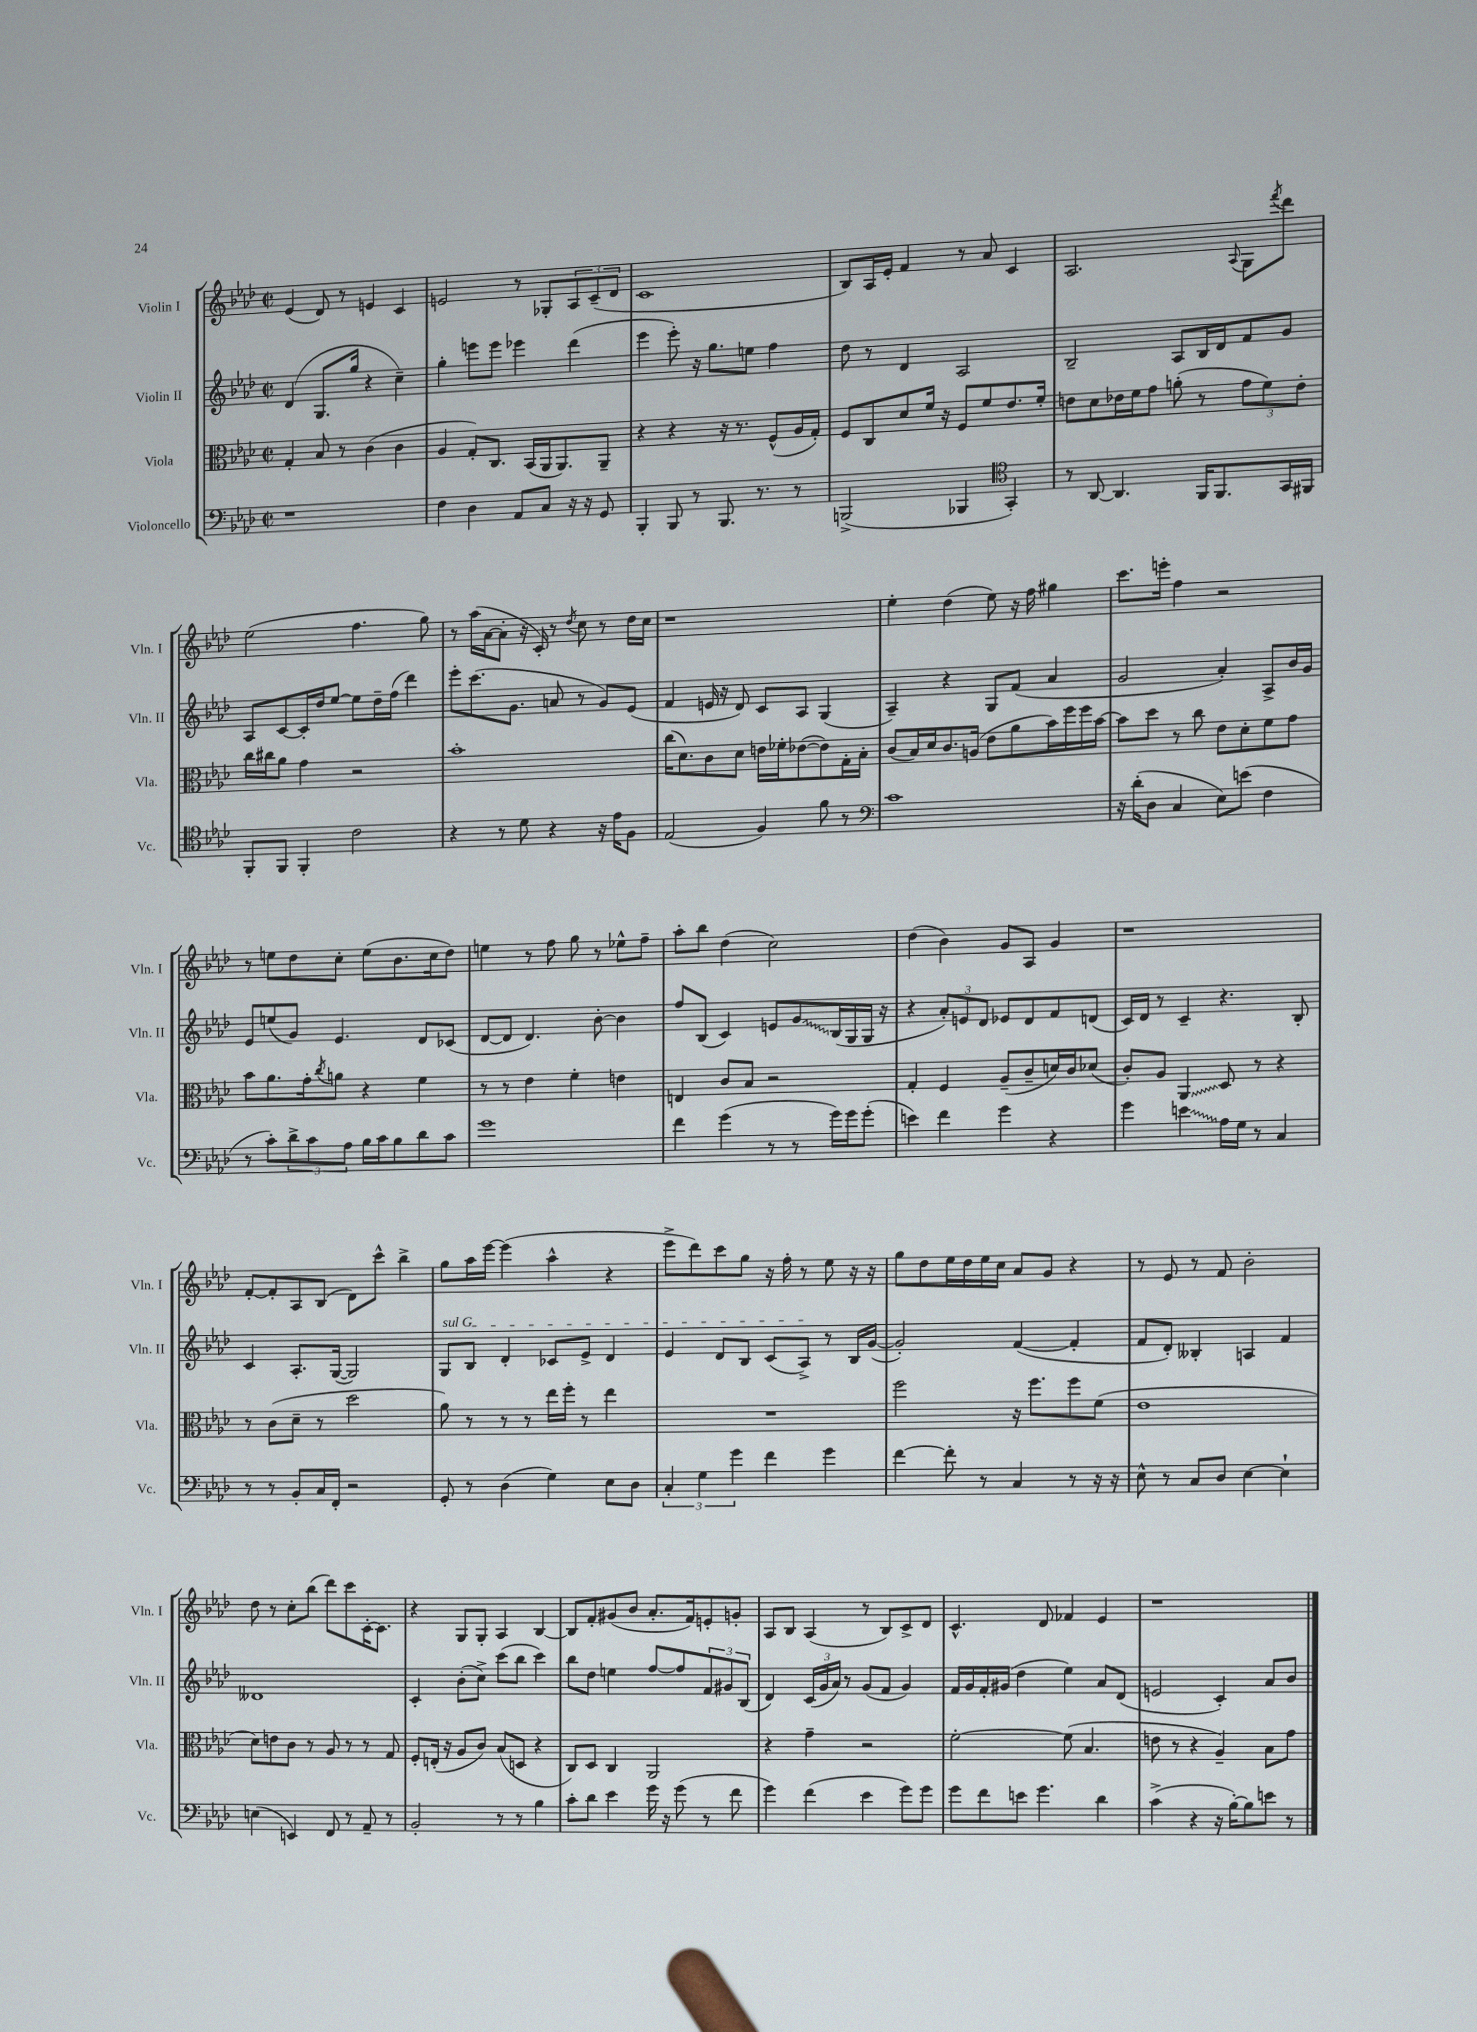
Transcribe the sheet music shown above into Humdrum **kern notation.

**kern	**kern	**kern	**kern
*staff4	*staff3	*staff2	*staff1
*clefF4	*clefC3	*clefG2	*clefG2
*k[b-e-a-d-]	*k[b-e-a-d-]	*k[b-e-a-d-]	*k[b-e-a-d-]
*M2/2	*M2/2	*M2/2	*M2/2
*met(c|)	*met(c|)	*met(c|)	*met(c|)
1r	4G'	(4d-	(4e-
.	8B-	8.G	8d-)
.	8r	.	8r
.	.	16gg	.
.	(4c	4r	4e
.	4c	4cc~)	4c
=	=	=	=
4F	4A-	4gg'	2e
4D-	8G')	8eee	.
.	8.C	8eee	.
8AA-	.	4eee-	8r
.	(16BB-	.	.
8C	16AA-	.	8G-'
.	8.AA-)	.	.
16r	.	(4ddd-	12A-
16r	.	.	.
.	.	.	(12c~
8GG	8AA-~	.	.
.	.	.	12d-
=	=	=	=
4BBB-'	4r	4eee-	1c
8BBB-	4r	8eee-')	.
8r	.	16r	.
.	.	8.gg	.
8.BBB-	16r	.	.
.	8.r	.	.
.	.	8ee	.
8.r	.	.	.
.	(8F^^	4ff	.
8r	16A-	.	.
.	16G')	.	.
=	=	=	=
(2BBB^	8F	8dd-	8B-)
.	8C	8r	16A-
.	.	.	16e-'
.	8d-	4d-	4f
.	16f	.	.
.	16r	.	.
4BBB-	8F	2A-	8r
.	8f	.	8a-
*clefC4	*	*	*
4GG')	8.e-	.	4c
.	16f'	.	.
=	=	=	=
8r	8e	2B-~	2.A-
[8AA-	8d-	.	.
4.AA-]	16e-	.	.
.	16f	.	.
.	8g	.	.
.	(8a'	8A-	.
16FF	8r	16B-	.
8.FF	.	16d-	.
.	.	.	8qqA-
.	12g	8f	8G
.	12f)	.	.
.	.	.	8qfff
16GG	.	8g	8ddd-
.	12e-'	.	.
16FF#	.	.	.
=	=	=	=
8FF'	16cc	8A-	(2ee-
.	16cc#	.	.
8FF	8a-	[8c	.
4FF'	4g	16c']	.
.	.	16dd-	.
.	.	[8ee-	.
2c	2r	8ee-]	4.ff
.	.	16dd-~	.
.	.	(16ff	.
.	.	4ddd-)	.
.	.	.	8gg)
=	=	=	=
4r	1b-'	8eee-'	8r
.	.	(8.ccc	(16aa-
.	.	.	[16a-
8r	.	.	8a-']
.	.	8.g	.
8d-	.	.	16r
.	.	.	16c')
4r	.	8a	8r
.	.	.	8qdd-
.	.	8r	8cc
16r	.	8g)	8r
16e-	.	.	.
8F	.	(8e-	16dd-
.	.	.	16cc
=	=	=	=
(2E-	(16cc	4f	1r
.	8.d-)	.	.
.	8c	16e	.
.	.	16r	.
.	8d-	8d-)	.
4F)	16e	8c	.
.	16f-'	.	.
.	([8e-	8A-	.
8f	8e-])	(4G	.
8r	16G'	.	.
.	16B-'	.	.
=	=	=	=
*clefF4	*	*	*
1c	(8c	4A-~)	4ee-'
.	16B-)	.	.
.	16d-	.	.
.	8.c	4r	(4dd-
.	(16A	.	.
.	8e-	8G	8ee-)
.	8a-	(8f	16r
.	.	.	16ff
.	16b-)	4a-	4gg#
.	16ff	.	.
.	16ff	.	.
.	[16b-	.	.
=	=	=	=
16r	8b-]	2g	8.ccc
(16d-'	.	.	.
8D-	8dd-	.	.
.	.	.	16eee'
4C	8r	.	4ff
.	8cc	.	.
8E-)	8e-	4a-')	2r
(8e	8d-'	.	.
4F	8f	8A-^	.
.	8g	16b-	.
.	.	16g	.
=	=	=	=
8r	8b-	8e-	8r
8c')	8.a-	(8ee	8ee
12d-^	.	8g)	8dd-
.	16g'	.	.
12c	.	.	.
.	8qcc	.	.
.	8a	4.e-	8cc'
12A-	.	.	.
16B-	4r	.	(8ee
16c	.	.	.
8B-	.	.	8.b-
8d-	4f	8d-	.
.	.	.	16cc
8c	.	(8c-	8dd-)
=	=	=	=
1g	8r	[8d-	4ee
.	8r	8d-]	.
.	4e-	4.d-)	8r
.	.	.	8ff
.	4f'	.	8gg
.	.	[8b-'	8r
.	4e	4b-]	8ee-^^
.	.	.	8ff~
=	=	=	=
4f	4E	8ff	8aa-'
.	.	(8B-	8bb-
(4g	8c	4c)	(4dd-
.	8B-	.	.
8r	2r	8e	2cc)
8r	.	8g	.
16g)	.	(16B-	.
16g	.	16G	.
(8g'	.	16G	.
.	.	16r	.
=	=	=	=
4e)	4G'	4r	(4dd-
4f	4F	12a-')	4b-)
.	.	12e	.
.	.	12d-	.
4g	(8A-~	8e-	8g
.	8c~	8d-	8A-
4r	16d)	8f	4g
.	16c	.	.
.	(8d-	(8d	.
=	=	=	=
4g	8c')	16c)	1r
.	.	16d-	.
.	8A-	8r	.
4e	4AA-	4c~	.
16A-	8D-	4.r	.
16G	.	.	.
8r	8r	.	.
4C	4r	.	.
.	.	8B-'	.
=	=	=	=
8r	8r	4c	[8f'
8r	(8c	.	8f']
8BB-'	8d-~	8.A-'	8A-
16C	8r	.	(8B-
16FF'	.	([16G	.
2r	2dd-	2G])	8d-)
.	.	.	8ccc^^
.	.	.	4bb-^
=	=	=	=
8GG'	8a-)	8G	8gg
8r	8r	8B-	16aa-
.	.	.	[16eee-
(4D-	8r	4d-'	(4eee-]
.	8r	.	.
4G)	16ee-	8c-	4aa-^^
.	16ff'	.	.
.	8r	8e-^	.
8E-	4ee-	4d-	4r
8D-	.	.	.
=	=	=	=
6C'	1r	4e-	8eee-^
.	.	.	8ddd-)
6G	.	.	.
.	.	8d-	8ccc
6g	.	.	.
.	.	8B-	8gg
4f	.	(8c	16r
.	.	.	16ff'
.	.	8A-^)	8r
4g	.	8r	8ee-
.	.	16B-	16r
.	.	([16g	16r
=	=	=	=
[4f	2ff	2g'])	8gg
.	.	.	8dd-
8f']	.	.	16ee-
.	.	.	16dd-
8r	.	.	16ee-
.	.	.	16cc
4C	16r	([4f	8a-
.	8.ff	.	.
.	.	.	8g
8r	8ff	4f']	4r
16r	(8f	.	.
16r	.	.	.
=	=	=	=
8E-^^	1e-	8f	8r
8r	.	8d-')	8e-
8C	.	4B--'	8r
8D-	.	.	8f
[4E-	.	4A	2b-'
4E-`]	.	4f	.
=	=	=	=
(4E	8d-)	1d--	8dd-
.	8e	.	8r
4EE)	8c	.	8cc'
.	8r	.	(8bb-
8FF	8A-	.	8ddd-)
8r	8r	.	8ccc
8AA-~	8r	.	[16c'
.	.	.	8.c]
8r	8G	.	.
=	=	=	=
2BB-'	8F'	4c'	4r
.	(16E'	.	.
.	16r	.	.
.	8A-	(8b-'	8G
.	8c)	8cc^)	8G'
8r	(8B-	(8ccc	4A-
8r	8D	8bb-	.
4B-	4r	4ccc)	[4B-
=	=	=	=
8c'	8C)	8bb-	8B-]
8d-	8D-	8dd-	8f'
4e-	4C	4ee	(8g#
.	.	.	8b-
16g	2AA-	[8ff	8.a-'
16r	.	.	.
(8g	.	8ff]	.
.	.	.	16f)
8r	.	12f	8e'
.	.	12g#	.
8f	.	.	8g'
.	.	(12B-	.
=	=	=	=
4g)	4r	4d-)	8A-
.	.	.	8B-
(4f	4g~	(24c	(4A-
.	.	24g	.
.	.	24a-)	.
.	.	8r	.
4e-	2r	(8g	8r
.	.	8f	8B-)
8g)	.	4g)	8c^
8g	.	.	8d-
=	=	=	=
8g	[2f'	16f	4.c^^
.	.	16g	.
8f	.	16f'	.
.	.	(16g#	.
8e	.	4dd-	.
4.g	.	.	8d-
.	(8f]	4ee-)	4f-
.	4.B-	.	.
4d-	.	8a-	4e-
.	.	(8d-	.
=	=	=	=
(4c^	8e	2e	1r
.	8r	.	.
4r	4r	.	.
16r	4A-~)	4c')	.
[16B-')	.	.	.
8B-]	.	.	.
8e	8B-	8a-	.
8r	8g	8b-	.
==	==	==	==
*-	*-	*-	*-
